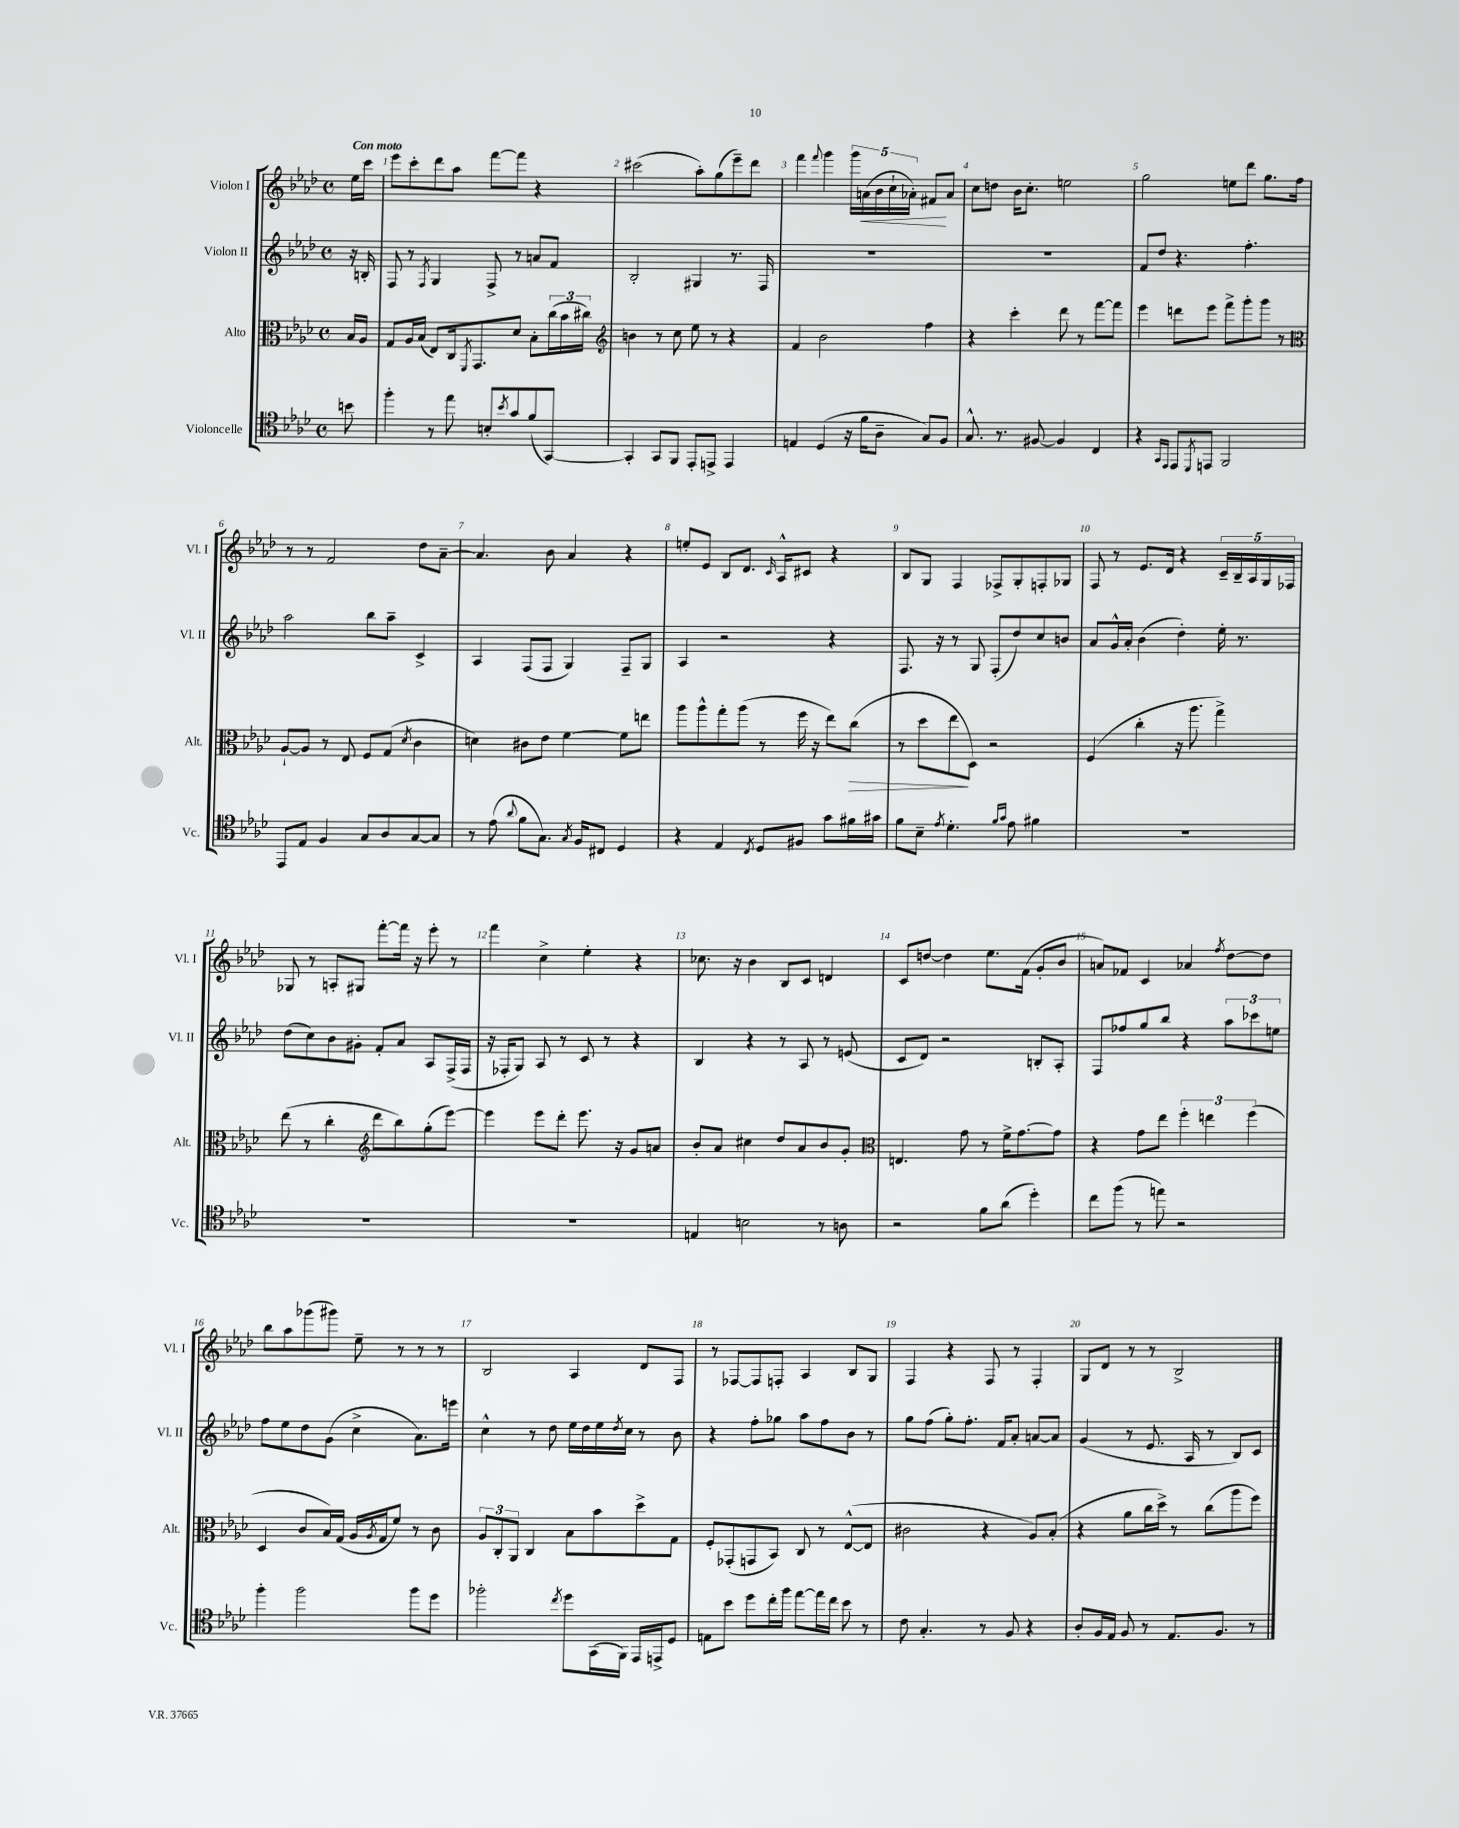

**kern	**kern	**kern	**kern
*staff4	*staff3	*staff2	*staff1
*clefC4	*clefC3	*clefG2	*clefG2
*k[b-e-a-d-]	*k[b-e-a-d-]	*k[b-e-a-d-]	*k[b-e-a-d-]
*M4/4	*M4/4	*M4/4	*M4/4
*met(c)	*met(c)	*met(c)	*met(c)
8b\	16B-/LL	16r	16ee-\LL
.	16A-/JJ	16B'/	16ccc\JJ
=	=	=	=
4ff'\	8G/L	8F/	8eee-\L
.	16A-/L	8r	8ccc'\
.	(16B-/JJ	.	.
.	.	8qF/	.
8r	8E-/L)	4G/	8ddd-\
8ee-\	16C/k	.	8aa-\J
.	8qFF/	.	.
.	8.GG/	.	.
8B'/L	.	8F^/	[8fff\L
8qb-/	.	.	.
8g/	8d-/J	8r	8fff\]J
(8f/	8B-'\L	8a/L	4r
[8GG/J)	(24cc\L	8f/J	.
.	24b-\	.	.
.	24cc#\JJ)	.	.
=	=	=	=
*	*clefG2	*	*
4GG'/]	4b\	2B-'/	(2ccc#\
8GG/L	8r	.	.
8FF/J	8cc\	.	.
8EE-'/L	8ee-\	4G#/	8aa-'\L)
8EE^/J	8r	.	(8gg\
4EE/	4r	8.r	8eee-~\)
.	.	.	8ddd-\J
.	.	16F/	.
=	=	=	=
4E/	4f/	1r	4fff\
.	.	.	8qqfff/
(4D-/	2b-\	.	4ggg\
16r	.	.	20ggg\LL
.	.	.	(20a\
16f\LK	.	.	.
.	.	.	20b-\
8A-~\J	.	.	.
.	.	.	20cc`\
.	.	.	20a-'\JJ)
8G/L)	4ff\	.	8f#/L
8F/J	.	.	8a-/J
=	=	=	=
8.G^^/	4r	1r	8cc\L
.	.	.	8dd\J
8.r	.	.	.
.	4ccc'\	.	16b-\LK
.	.	.	8.cc'\J
[8F#/	.	.	.
4F#/]	8ddd-\	.	2ee\
.	8r	.	.
4C/	[8fff\L	.	.
.	8fff\]J	.	.
=	=	=	=
4r	4eee-\	8f/L	2gg\
.	.	8dd-/J	.
16qqGG/LL	.	.	.
16qqEE-/JJ	.	.	.
8EE-/L	8ddd\L	4.r	.
8qDD-/	.	.	.
8EE/J	8eee-\J	.	.
2FF/	8fff^\L	.	8ee\L
.	8ggg'\	4.ff'\	8ddd-\J
.	8ggg\J	.	8.gg\L
.	8r	.	.
.	.	.	16ff\Jk
=	=	=	=
*	*clefC3	*	*
8EE-/L	[8A-`/L	2aa-\	8r
8E-/J	8A-/]J	.	8r
4F/	8r	.	2f/
.	8E-/	.	.
8G/L	8F/L	8bb-\L	.
8A-/	(8G/J	8aa-~\J	.
.	8qd-/	.	.
[8G/	4c\	4c^/	8dd-\L
8G/]J	.	.	[8a-~\J
=	=	=	=
8r	4d\)	4A-/	4.a-/]
(8e-\	.	.	.
8qqa-/	.	.	.
8f\L	8c#\L	(8F/L	.
8.G\J)	8e-\J	8F/J	8b-\
.	[4f\	4G/)	4a-/
8qG/	.	.	.
16F/LK	.	.	.
8C#/J	.	.	.
4D-/	8f\]L	8F~/L	4r
.	8ee\J	8G/J	.
=	=	=	=
4r	8aa-\L	4A-/	8ee'/L
.	8aa-^^\	.	8e-/J
4E-/	8gg'\	2r	8B-/L
.	(8aa-\J	.	8.d-/J
8qC/	.	.	.
8D-/L	8r	.	.
.	.	.	16qqc/
.	.	.	16A-^^/LK
8F#/J	16ff\	.	8c#/J
.	16r	.	.
8g\L	8ee-\L)	4r	4r
16f#\L	(8cc\J	.	.
16g#\JJ	.	.	.
=	=	=	=
8f\L	8r	8.F/	8B-/L
8B-~\J	8dd-\L	.	8G/J
.	.	16r	.
8qe-/	.	.	.
4.d-'\	8ee-\	8r	4F/
.	8D-\J)	8G/	.
.	2r	(8F'/L	8F-^/L
16qqf/LL	.	.	.
16qqg/JJ	.	.	.
8e-\	.	8dd-/)	8G'/
4f#\	.	8cc/	8F'/
.	.	8b/J	8G-/J
=	=	=	=
1r	(4F/	8a-/L	8F/
.	.	16g^^/L	8r
.	.	16a-'/JJ	.
.	4cc'\	(4b-\	8.e-/L
.	.	.	16d-/Jk
.	16r	4dd-'\)	4r
.	8.aa-\	.	.
.	4gg^\)	16ee-'\	20c~/LL
.	.	.	20B-~/
.	.	8.r	.
.	.	.	20A-/
.	.	.	20G/
.	.	.	20F-/JJ
=	=	=	=
1r	(8ee-\	(8dd-\L	8G-/
.	8r	8cc\)	8r
.	4cc'\	8b-\	8A'/L
.	.	8g#'\J	8G#/J
*	*clefG2	*	*
.	8ddd-\L	8f'/L	[8fff'\L
.	8bb-\)	8a-/J	16fff\]Jk
.	.	.	16r
.	(8gg'\	8A-/L	8eee-'\
.	[8eee-\J)	(16F^/L	8r
.	.	16F/JJ	.
=	=	=	=
1r	4eee-\]	16r	4fff\
.	.	16F-'/LK	.
.	.	8G/J)	.
.	8eee-\L	8A-/	4cc^\
.	8ddd-'\J	8r	.
.	8.eee-\	8c/	4ee-'\
.	.	8r	.
.	16r	.	.
.	8g/L	4r	4r
.	8a/J	.	.
=	=	=	=
4E/	8b-'/L	4B-/	8.cc-\
.	8a-/J	.	.
.	.	.	16r
2B\	4cc#\	4r	4b-\
.	8dd-/L	8r	8B-/L
.	8a-/	8A-/	8c/J
8r	8b-/	8r	4d/
8A\	8g'/J	(8e/	.
=	=	=	=
*	*clefC3	*	*
2r	4.E/	8c/L	8c/L
.	.	8d-/J)	[8dd/J
.	.	2r	4dd\]
.	8g\	.	.
8f\L	8r	.	8.ee-\L
(8a-\J	16f^\LK	.	.
.	[8.g\	.	(16f\Jk
4dd-'\)	.	8B'/L	8g'/L
.	8g\]J	8A-'/J	8b-/J
=	=	=	=
8cc\L	4r	8F/L	8a/L)
(8ff\J	.	8ff-/	8f-/J
8r	8g\L	8gg/	4c/
8ee\)	8ee-\J	8bb-/J	.
2r	6ff'\	4r	4a-/
.	6ee\	.	.
.	.	.	8qff/
.	.	12aa-\L	[8dd-\L
.	(6ff\	12ccc-\	.
.	.	.	8dd-\]J
.	.	12ee\J	.
=	=	=	=
4ff'\	4D-/	8ff\L	8bb-\L
.	.	8ee-\	8aa-\
2ff\	8c/L	8dd-\	(8ggg-\
.	16B-/L)	(8g\J	8ggg#\J)
.	(16G/JJ	.	.
.	16A-/LL	4cc^\	8ee-~\
.	8qA-/	.	.
.	16G/J	.	.
.	8f/J)	.	8r
8ff\L	8r	8.a-\L)	8r
8dd-\J	8c\	.	8r
.	.	16eee\Jk	.
=	=	=	=
2ff-'\	12A-/L	4cc^^\	2B-/
.	12C'/	.	.
.	12AA-/J	.	.
.	4C/	8r	.
.	.	8dd-\	.
8qcc/	.	.	.
8dd-\L	8B-\L	16ee-\LL	4A-/
.	.	16dd-\	.
(16GG\L	8b-\	16ee-\	.
.	.	8qdd-/	.
16FF\JJ)	.	16cc\JJ	.
16EE-/LL	8dd-^\	8r	8d-/L
16EE^/J	.	.	.
8D-/J	8G\J	8b-\	8F/J
=	=	=	=
8E\L	8F'/L	4r	8r
8b-\J	(8GG-'/	.	[8F-/L
8dd-\L	8GG/	8ff'\L	8F-/]
16cc'\L	8BB-/J)	8gg-\J	8F'/J
16ff\JJ	.	.	.
[8ee-\L	8C/	8aa-\L	4A-/
16ee-\]L	8r	8ff\	.
16cc\JJ	.	.	.
8b-\	([8E-^^/L	8b-\J	8B-/L
8r	8E-/]J	8r	8G/J
=	=	=	=
8c\	2c#\	8gg\L	4F/
4.G'/	.	(8ff\J	.
.	.	8gg'\L)	4r
.	.	8.ff'\J	.
8r	4r	.	8F/
.	.	16f/LK	.
8F/	.	8a-'/J	8r
4r	8A-/L)	[8a/L	4F'/
.	(8B-'/J	8a/]J	.
=	=	=	=
8A-'/L	4r	(4g/	8G/L
16F/L	.	.	8d-/J
16E-/JJ	.	.	.
8F/	8a-\L	8r	8r
8r	16cc\L	8.e-/	8r
.	16dd-^\JJ)	.	.
8.E-/L	8r	.	2B-^/
.	.	16A-/	.
.	(8cc\L	8r	.
8.F/J	.	.	.
.	8aa-\	8B-/L)	.
8r	8ff\J)	8c/J	.
==	==	==	==
*-	*-	*-	*-
